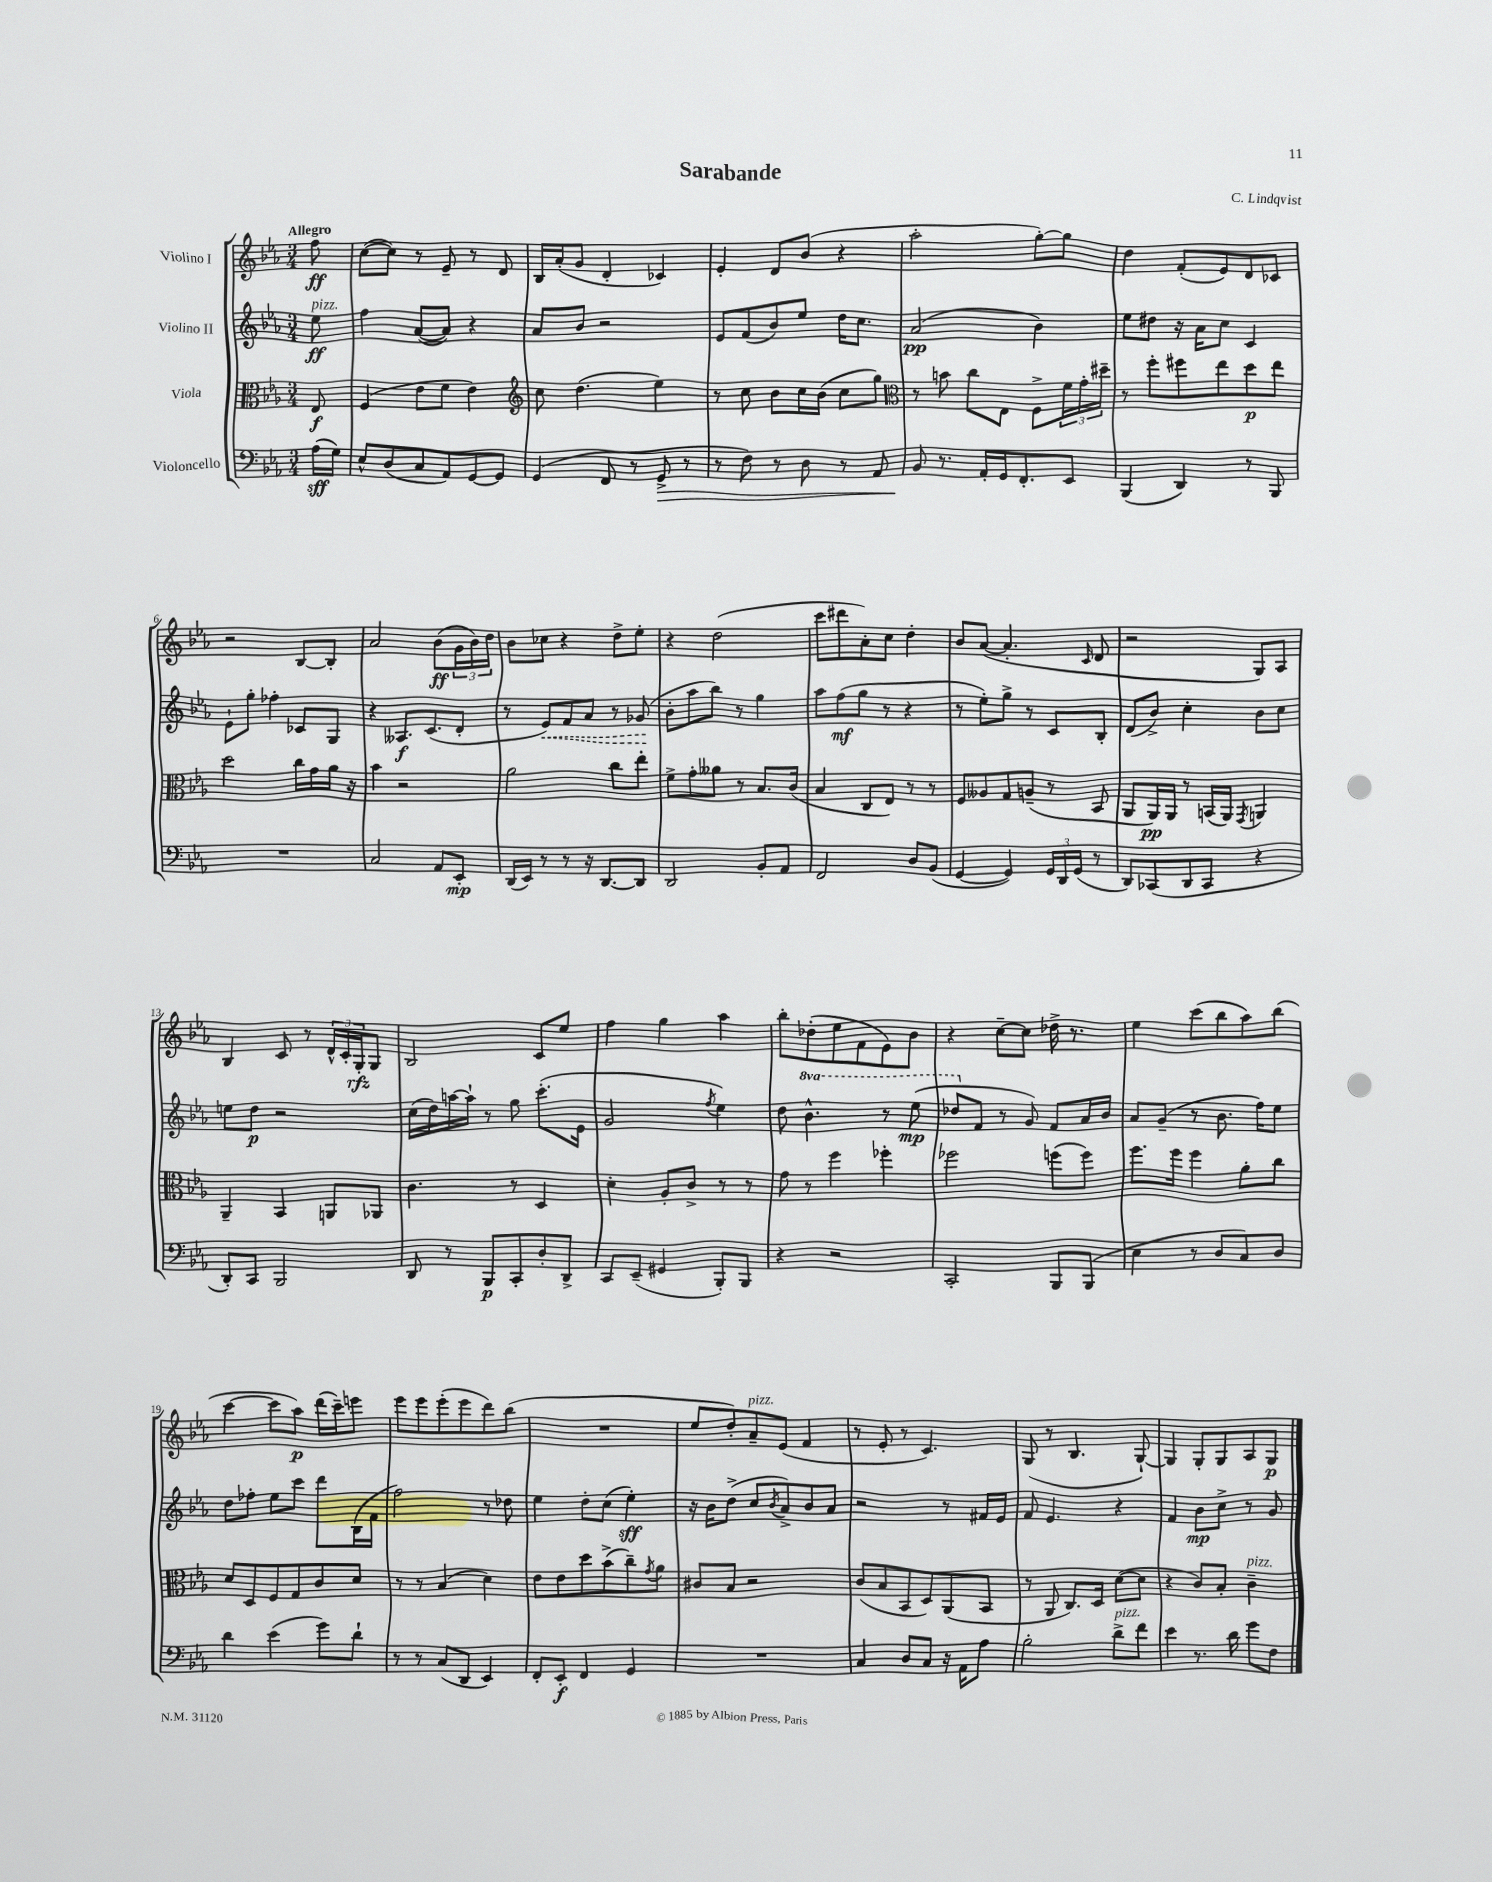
\header { title = "Sarabande" composer = "C. Lindqvist" }
<<
\new StaffGroup <<
\new Staff = "s0" \with { instrumentName = "Violino I" } {
    \clef treble \key ees \major \numericTimeSignature \time 3/4 \partial 8 \tempo "Allegro"
    f''8\ff |
    c''8~( c''8) r8 ees'8-- r8 d'8 |
    bes16 aes'16-.( g'8 d'4-. ces'4) |
    ees'4-. d'8 bes'8( r4 |
    aes''2-. g''8~-.) g''8 |
    d''4 f'8-.( ees'8) d'8 ces'8 |
    r2 bes8~ bes8-. |
    aes'2 bes'8\ff( \tuplet 3/2 { g'16 bes'16) d''16 } |
    bes'8 ces''8 r4 d''8-> ees''8-. |
    r4 d''2( |
    c'''8 dis'''8 aes'8-.) c''8 d''4-. |
    bes'8 aes'8~( aes'4.-. \grace { c'16 } d'8 |
    r2 g8) aes8 |
    bes4 c'8 r8 \tuplet 3/2 { d'16-^ c'16-. g16-.\rfz } g8 |
    bes2 c'8 ees''8 |
    f''4 g''4 aes''4 |
    bes''8-. des''8-.( ees''8 f'8 ees'8) bes'8 |
    r4 c''8~-- c''8 des''16-> r8. |
    ees''4 c'''8( bes''8 aes''8) bes''8( |
    c'''4~ c'''8 aes''8\p) d'''16( c'''16--) e'''8 |
    ees'''8 ees'''8 ees'''8-.( ees'''8 d'''8) bes''8( |
    R2. |
    ees''8 d''8-.) aes'8--^\markup { \italic "pizz." } ees'8( f'4 |
    r8 ees'8-. r8 c'4.) |
    g8( r8 bes4. g8~-!) |
    g4 g8-. g8 aes8 g8\p \bar "|." |
}
\new Staff = "s1" \with { instrumentName = "Violino II" } {
    \clef treble \key ees \major \numericTimeSignature \time 3/4 \set Staff.ottavationMarkups = #ottavation-simple-ordinals \partial 8
    ees''8\ff^\markup { \italic "pizz." } |
    f''4 aes'8~( aes'8) r4 |
    aes'8 bes'8 r2 |
    ees'8 f'8( bes'8) ees''8 d''16 c''8. |
    aes'2\pp( bes'4) |
    ees''8 dis''8 r16 aes'16 c''8 c'4 |
    ees'8-! g''8-. fes''4-. ces'8 g8 |
    r4 aeses8.\f c'8.( d'8-. |
    r8 \once \override Hairpin.style = #'dashed-line ees'8\<) f'8 aes'8 r8 ges'8\!( |
    bes'8-. aes''8 bes''8) r8 g''4 |
    aes''8 f''8\mf( g''8 r8 r4 |
    r8 ees''8-.) g''8-> r8 c'8 bes8-. |
    d'8( bes'8->) c''4-. bes'8 c''8 |
    e''8 d''8\p r2 |
    c''16( d''16) a''16~ a''16-! r8 g''8 c'''8.-.( ees'16 |
    g'2 \acciaccatura { f''8 } ees''4) |
    d''8 \ottava #1 bes''4.-^ r8 ees'''8\mp( |
    des'''8 \ottava #0 f'8 r8 g'8) f'8 aes'16 bes'16 |
    aes'8 g'8--( r8 bes'8. f''16) ees''8 |
    d''8 fes''8-. ees''8 c'''8 d'''8 bes16( f'16 |
    f''2) r8 des''8 |
    ees''4 d''8-. c''8( ees''4-.\sff) |
    r16 bes'16 d''8->( c''8 \acciaccatura { bes'8 } aes'8->) bes'8 aes'8 |
    r2 r8 fis'16 ees'16 |
    f'8 ees'4. r4 |
    f'4 bes'8\mp c''8-> r8 g'8 \bar "|." |
}
\new Staff = "s2" \with { instrumentName = "Viola" } {
    \clef alto \key ees \major \numericTimeSignature \time 3/4 \partial 8
    ees8\f |
    f4( ees'8 f'8 ees'4) |
    \clef treble c''8 d''4.( ees''4) |
    r8 c''8 bes'8 c''16 bes'16( c''8 g''8) |
    \clef alto r8 b'8 c''8 ees8 f8-> \tuplet 3/2 { f'16 g'16-. dis''16-- } |
    r8 f''8-. fis''8 ees''8 d''8\p ees''8 |
    d''2 c''16 g'16 aes'16 r16 |
    bes'4 r2 |
    aes'2 c''8 ees''8-. |
    f'8-> g'8-. aeses'8 r8 bes8. c'16( |
    bes4 c8 ees8) r8 r8 |
    f8 aeses8 g8 a8--( r8 bes,8 |
    aes,8 aes,16\pp) aes,16 r8 b,16( aes,16) \acciaccatura { g,8 } a,4 |
    aes,4-- bes,4 a,8 aes,8 |
    c'4. r8 d4 |
    d'4-. aes8-. c'8-> r8 r8 |
    g'8 r8 f''4 fes''4-. |
    fes''2 f''8( f''8) |
    f''8. f''16 f''4 aes'8-. c''8 |
    d'8 d8 f8 g8 c'8 d'8 |
    r8 r8 bes4( d'4) |
    ees'8 ees'8 d''8 bes'8->( c''8--) \acciaccatura { g'8 } aes'8 |
    cis'8 bes8 r2 |
    c'8( bes8 bes,8 d8) aes,8( bes,8 |
    r8 aes,8 c8.) d16 d'8~( d'8 |
    r4 c'8) bes8-. c'4--^\markup { \italic "pizz." } \bar "|." |
}
\new Staff = "s3" \with { instrumentName = "Violoncello" } {
    \clef bass \key ees \major \numericTimeSignature \time 3/4 \partial 8
    aes16\sff( g16) |
    ees8-^ d8( c8 aes,8) g,8~ g,8 |
    g,4( f,8 r8 g,8->\> r8 |
    r8 f8) r8 d8 r8 aes,8 |
    bes,8\! r8. aes,16-. g,16 f,8.-. ees,8 |
    bes,,4( d,4) r8 bes,,8 |
    R2. |
    c2 aes,8 ees,8-.\mp |
    d,16( ees,16) r8 r8 r16 d,8.~ d,8 |
    d,2 bes,8-. aes,8 |
    f,2 d8 bes,8( |
    g,4~ g,4) \tuplet 3/2 { g,16 d,16 g,16( } r8 |
    d,8) ces,8( d,8 ces,8 r4 |
    d,8-.) c,8 bes,,2 |
    d,8 r8 bes,,8\p c,8-. d8-. d,8-> |
    c,8 ees,8--( gis,4 bes,,8-.) bes,,8 |
    r4 r2 |
    c,2-. bes,,8 bes,,8( |
    ees4 r8 d8 c8) d8 |
    d'4 ees'4( g'8) d'8-! |
    r8 r8 c8( d,8 ees,4) |
    f,8-. ees,8-.\f f,4 g,4 |
    R2. |
    c4 d8 c8 r16 aes,16 aes8 |
    bes2-. d'8->^\markup { \italic "pizz." } f'8 |
    ees'4 r8. d'16 g'8 f8 \bar "|." |
}
>>
>>
